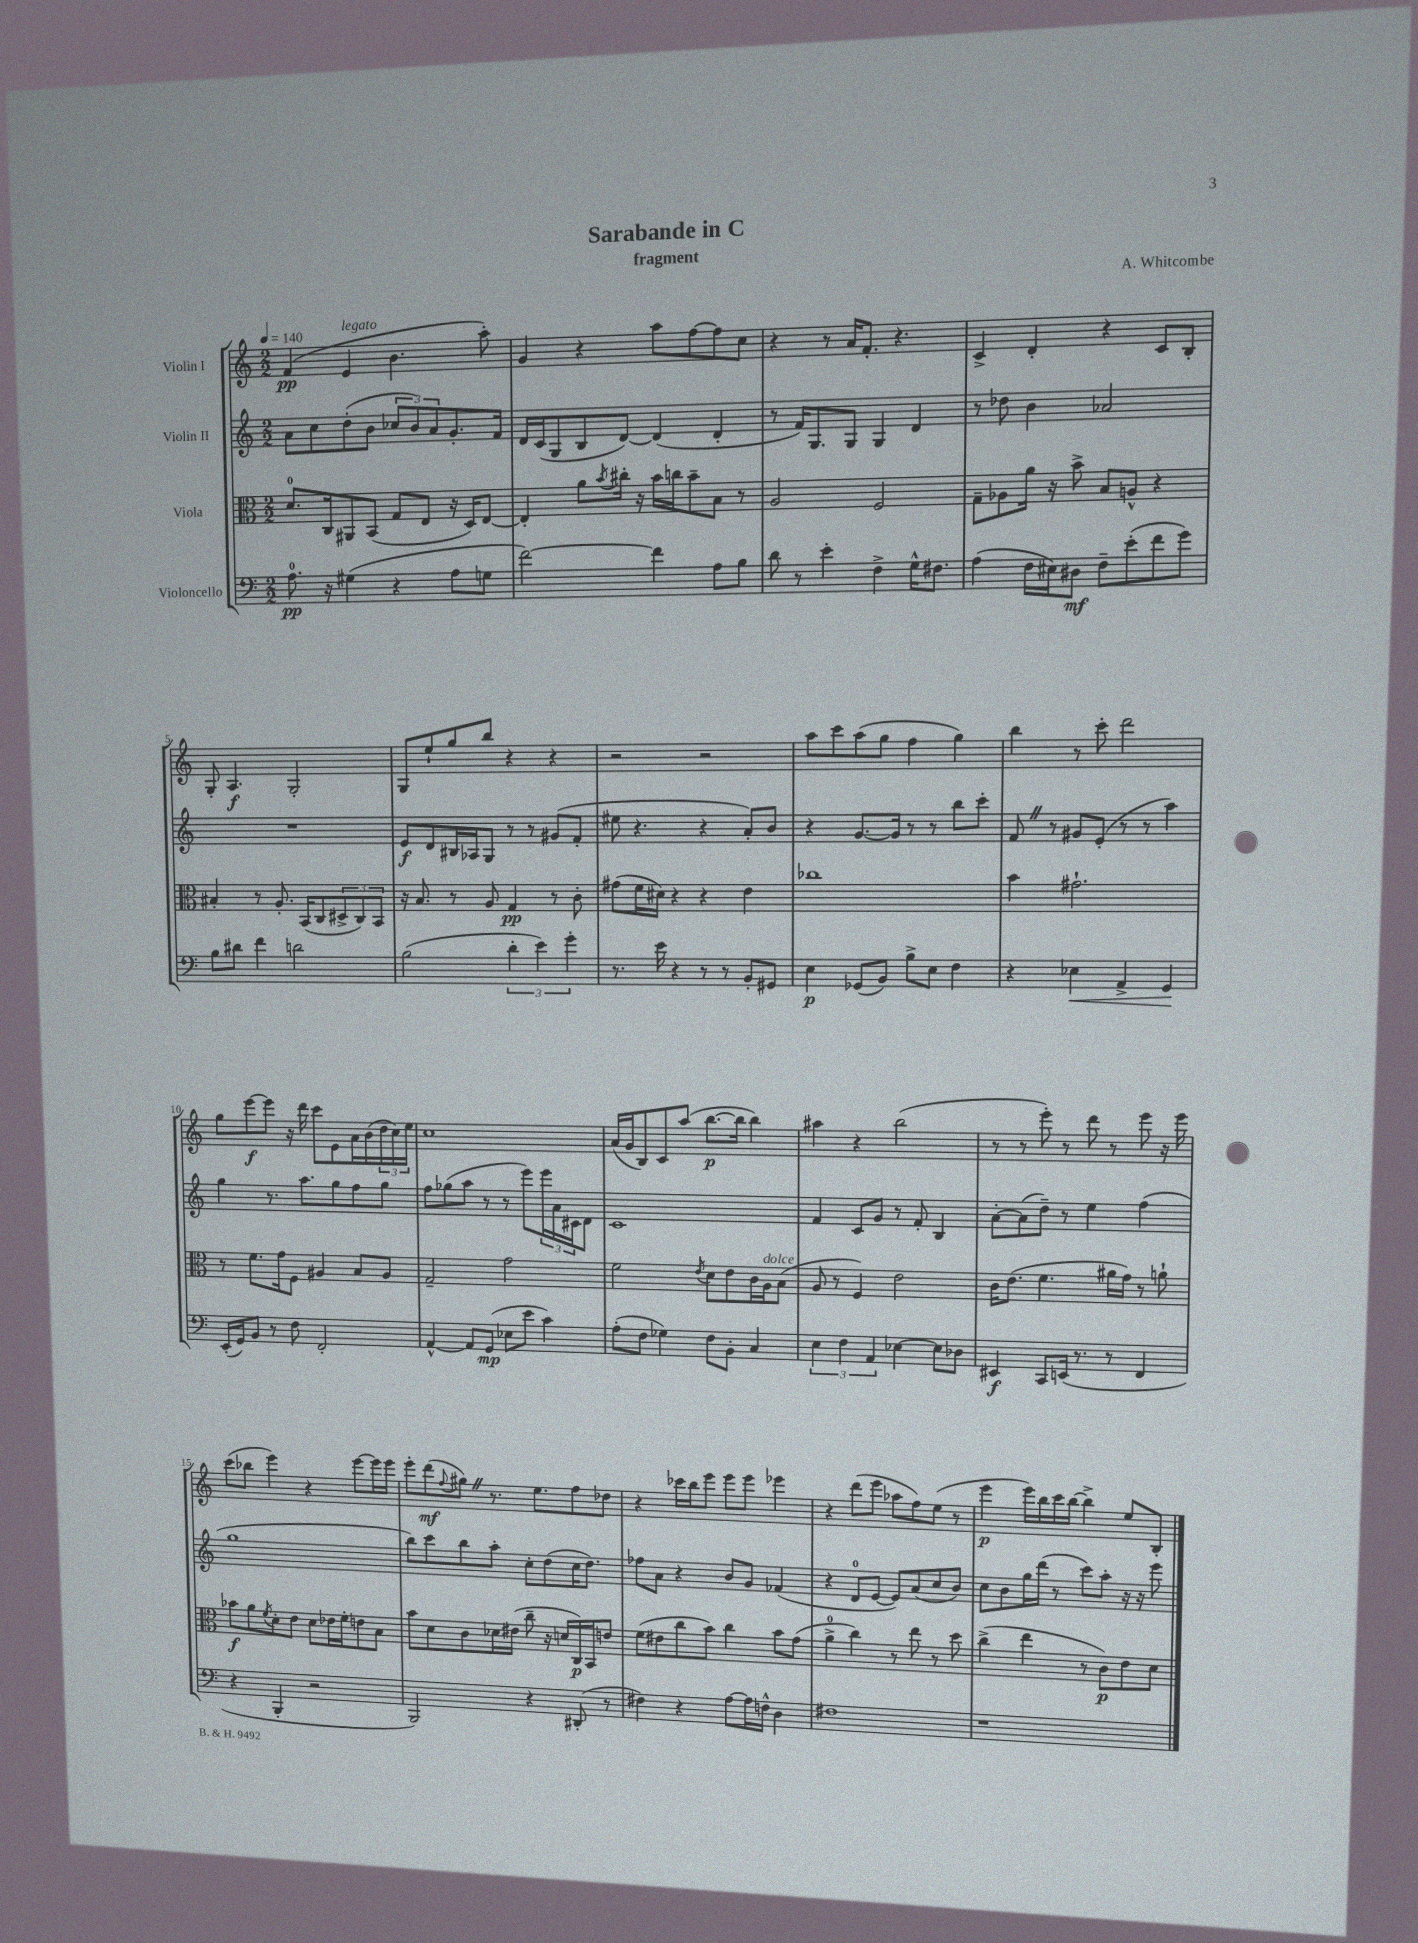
\header { title = "Sarabande in C" composer = "A. Whitcombe" subtitle = "fragment" }
<<
\new StaffGroup <<
\new Staff = "s0" \with { instrumentName = "Violin I" } {
    \clef treble \key c \major \numericTimeSignature \time 2/2 \tempo 4 = 140
    f'4\pp( e'4^\markup { \italic "legato" } b'4. a''8-.) |
    g'4 r4 a''8 f''8~ f''8 c''8 |
    r4 r8 a'16 f'8.-. r4. |
    c'4-> d'4-. r4 c'8 b8-. |
    g8-. a4.\f g2-. |
    g8 e''8-! g''8 b''8 r4 r4 |
    r2 r2 |
    a''8 c'''8 a''8( g''8 f''4 g''4) |
    b''4 r8 c'''8-. d'''2 |
    g''8 e'''8~\f e'''8 r16 d'''16 c'''8 e'8 a'16 b'16( \tuplet 3/2 { d''16 c''16) e''16 } |
    c''1 |
    a'16( g'16 b8) c'8 a''8( b''8.~\p b''16 b''4) |
    ais''4 r4 b''2( |
    r8 r8 e'''8-.) r8 d'''8 r8 e'''8 r16 e'''16 |
    c'''8( bes''8 e'''4) r4 e'''8~ e'''16 e'''16 |
    e'''8-. d'''8\mf( \appoggiatura { f''8 } gis''8) \once \override BreathingSign.text = \markup { \musicglyph "scripts.caesura.straight" } \breathe r8. e''8. f''8 des''8 |
    r4 ces'''16 b''16 e'''8 e'''8 e'''8 ees'''4 |
    r4 d'''8( e'''8 aes''8 f''8) e''8( r8 |
    e'''4\p e'''16) b''16 c'''16 b''16~ b''4-> e''8 b8-. \bar "|." |
}
\new Staff = "s1" \with { instrumentName = "Violin II" } {
    \clef treble \key c \major \numericTimeSignature \time 2/2
    a'8 c''8 d''8-.( b'8 \tuplet 3/2 { ces''8 b'8) a'8 } g'8.-. f'16 |
    d'16 c'16( g8 b8 d'8~) d'4( d'4-. |
    r8 f'16) g8. g8 g4 d'4 |
    r8 des''8 b'4 aes'2 |
    R1 |
    e'8\f d'8 bis16 aes16 g8 r8 r8 gis'8( f'8-. |
    eis''8 r4. r4 a'8-.) b'8 |
    r4 g'8.~ g'16 r8 r8 b''8 c'''8-. |
    f'8 \once \override BreathingSign.text = \markup { \musicglyph "scripts.caesura.straight" } \breathe r8 gis'8 e'8-.( r8 r8 a''4) |
    g''4 r8. a''8. g''8 f''8 g''8 |
    f''8 ges''8( a''8 r8 r8 e'''8) \tuplet 3/2 { e'''16 a'16 cis'16 } d'8 |
    c'1 |
    f'4 c'8 g'8 r8 f'8-. b4 |
    a'8~-. a'8( d''8--) r8 e''4 f''4( |
    g''1 |
    b''8) c'''8 b''8 a''8-. c''8-. d''8( c''16 d''8.) |
    fes''8 a'8 r4 b'8 g'8 fes'4( |
    r4 d'8-0 e'8~ e'8) a'8( c''8 b'8) |
    c''8 b'8 g''16 d'''16( r8 c'''8) a''8-. r16 r16 e'''8 \bar "|." |
}
\new Staff = "s2" \with { instrumentName = "Viola" } {
    \clef alto \key c \major \numericTimeSignature \time 2/2
    d'8.-0 c16 ais,8 b,8( g8 e8 r16 d16) e8~ |
    e4-. a'8 \acciaccatura { b'8 } cis''16-. r16 b'16 c''16 b'8-- b8 r8 |
    a2 f2 |
    g8-- aes8 a'16 r16 b'8-> b8 a8-^ r4 |
    bis4-. r8 a8.-. b,16( c8 \tuplet 3/2 { dis8-> c8) b,8 } |
    r16 b8. r8 a8 g4\pp r8 c'8-. |
    gis'8( f'16 dis'16) r4 r4 e'4 |
    ces''1 |
    b'4 gis'2.-! |
    r8 f'8. g'16 f8 ais4 b8 ais8 |
    g2-- g'2 |
    f'2 \acciaccatura { e'8 } d'8 e'8 c'16 a16^\markup { \italic "dolce" } b8( |
    a8 r8 f4) e'2 |
    c'16 e'8.( f'4. ais'16 g'16) r8 a'8-! |
    bes'8\f a'8 \acciaccatura { f'8 } d'8-. e'8 d'8 ees'16 f'16-. e'8 b8 |
    b'8 d'8 c'8 des'16 eis'16( c''8-- r16 d'16 c16\p) b,16 e'8 |
    f'8( eis'8 c''8 b'8) c''4 b'8 g'8( |
    a'4-0-> c''4) r8 e''8 r8 d''8 |
    c''4->( e''4 r8 c'8\p) e'8 d'8 \bar "|." |
}
\new Staff = "s3" \with { instrumentName = "Violoncello" } {
    \clef bass \key c \major \numericTimeSignature \time 2/2
    a8.-0\pp r16 gis4( r4 a8 g8 |
    f'2~) f'4 a8 b8 |
    d'8 r8 e'4-. f4-> g16-^ fis8. |
    a4( f16 eis16) dis8\mf f8-- e'8-.( f'8 g'8) |
    b8 dis'8 f'4 d'2 |
    b2( \tuplet 3/2 { d'4-. e'4) g'4-. } |
    r8. e'16 r4 r8 r8 b,8-. gis,8 |
    e4\p ges,8( b,8) b8-> e8 f4 |
    r4 ees4\< a,4-> g,4\! |
    e,16-.( g,16) b,8 r8 f8 f,2-. |
    a,4~-^ a,8 g,8\mp( ees8 e'8 c'4) |
    a8-.( f8 ges4) f8 b,8-. c4 |
    \tuplet 3/2 { e4 f4 a,4 } ees4~ ees8 des8 |
    eis,4\f c,8 e,16( r8. r8 f,4 |
    r4 b,,4-. r2 |
    b,,2) r4 dis,8-.( r8 |
    fis4) r4 a8~ a16 f16-^ d4 |
    fis1 |
    r1 \bar "|." |
}
>>
>>
